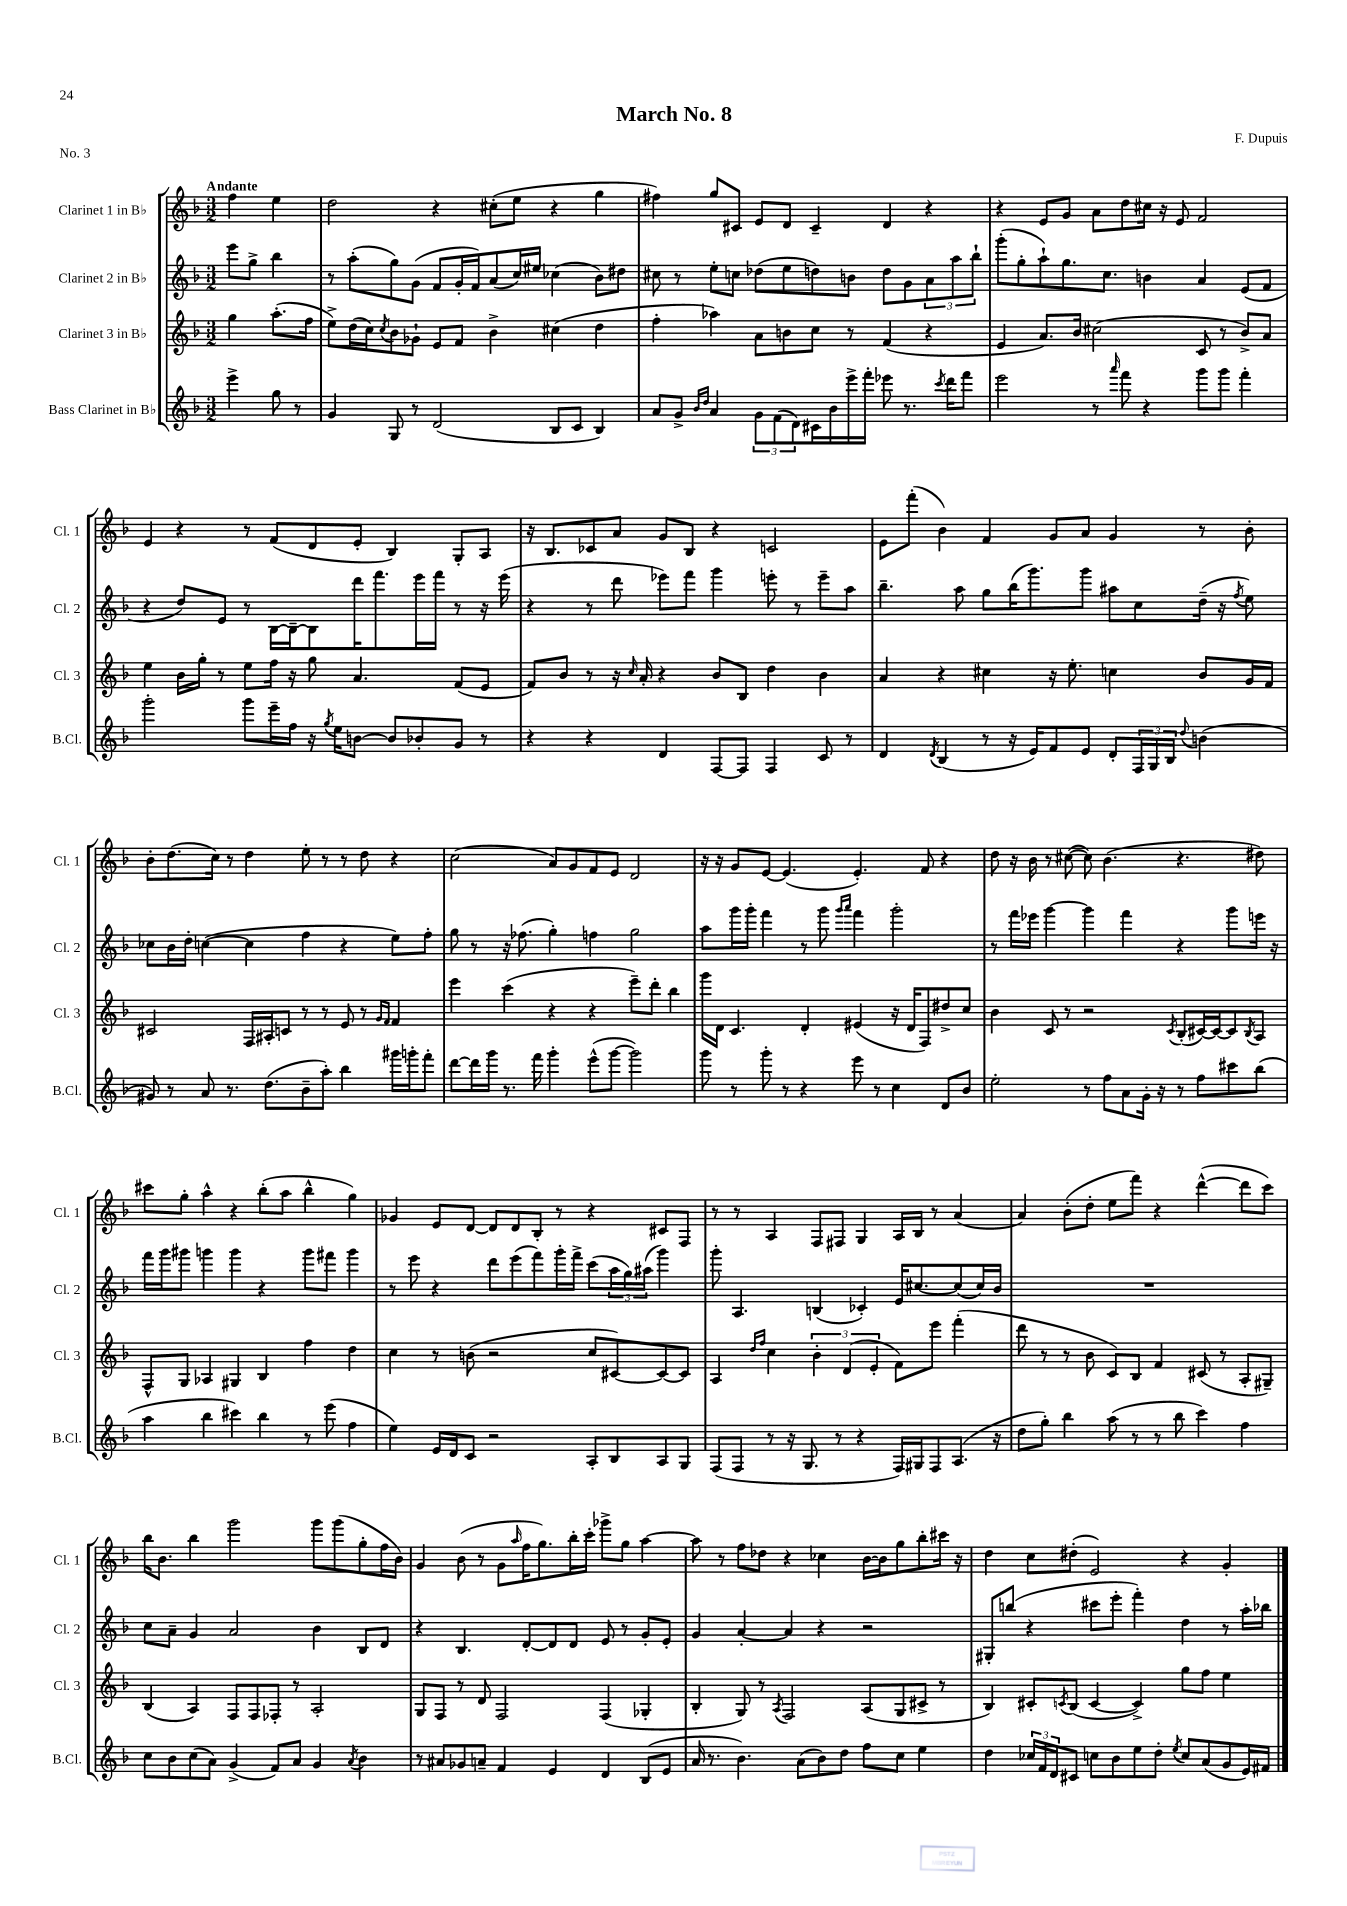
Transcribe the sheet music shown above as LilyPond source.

\header { title = "March No. 8" composer = "F. Dupuis" piece = "No. 3" }
<<
\new StaffGroup <<
\new Staff = "s0" \with { instrumentName = "Clarinet 1 in Bb" shortInstrumentName = "Cl. 1" } {
    \clef treble \key f \major \numericTimeSignature \time 3/2 \partial 2 \tempo "Andante"
    f''4 e''4 |
    d''2 r4 cis''8-.( e''8 r4 g''4 |
    fis''4) g''8 cis'8 e'8 d'8 cis'4-- d'4 r4 |
    r4 e'8 g'8 a'8 d''8 cis''16 r16 e'8 f'2 |
    e'4 r4 r8 f'8( d'8 e'8-. bes4) g8-. a8 |
    r16 bes8. ces'8 a'8 g'8 bes8 r4 c'2 |
    e'8 f'''8-.( bes'4) f'4 g'8 a'8 g'4 r8 bes'8-. |
    bes'8-. d''8.( c''16) r8 d''4 e''8-. r8 r8 d''8 r4 |
    c''2( a'8) g'8 f'8 e'8 d'2 |
    r16 r16 g'8 e'8~ e'4.( e'4.-.) f'8 r4 |
    d''8 r16 bes'16 r8 cis''8~( cis''8) bes'4.( r4. dis''8) |
    cis'''8 g''8-. a''4-^ r4 bes''8-.( a''8 bes''4-^ g''4) |
    ges'4 e'8 d'8~ d'8 d'8 bes8-. r8 r4 cis'8 f8 |
    r8 r8 a4 f8 fis8 g4 a16 bes16 r8 a'4( |
    a'4) bes'8-.( d''8-. e''8 f'''8) r4 d'''4~-^( d'''8 c'''8) |
    bes''16 bes'8. bes''4 g'''2 g'''8 g'''8( g''8-. f''16 bes'16) |
    g'4 bes'8( r8 g'8 \grace { a''16 } f''16 g''8.) bes''16-. c'''16-. ges'''8-> g''8 a''4~ |
    a''8 r8 f''8 des''8 r4 ces''4 bes'16~ bes'16 g''8 bes''8-. cis'''16 r16 |
    d''4 c''8 dis''8-.( e'2) r4 g'4-. \bar "|." |
}
\new Staff = "s1" \with { instrumentName = "Clarinet 2 in Bb" shortInstrumentName = "Cl. 2" } {
    \clef treble \key f \major \numericTimeSignature \time 3/2 \partial 2
    e'''8 g''8-> bes''4 |
    r8 a''8-.( g''8) g'8( f'8 g'16-. f'16) a'8( c''16) eis''16 ces''4( bes'8) dis''8 |
    cis''8 r8 e''8-. c''8 des''8( e''8 d''8) b'8 d''8 g'8 \tuplet 3/2 { a'8 a''8 bes''8-! } |
    g'''8-.( g''8-. a''8-!) g''8. c''8. b'4 a'4 e'8( f'8 |
    r4 d''8) e'8 r8 bes16~ bes16~-- bes8 d'''16 f'''8. e'''16 f'''16 r8 r16 e'''16( |
    r4 r8 d'''8 ees'''8) f'''8 g'''4 e'''8-. r8 e'''8-- a''8 |
    bes''4.-- a''8 g''8 bes''16( g'''8.) g'''8 ais''8 c''8 d''16--( r16 \acciaccatura { f''8 } e''8) |
    ces''8 bes'16 d''16-. c''4~( c''4 f''4 r4 e''8) f''8-. |
    g''8 r8 r16 fes''8.( g''4-.) f''4 g''2 |
    a''8 g'''16 g'''16-. f'''4 r8 g'''8 \grace { g'''16 a'''16 } f'''4 g'''2-. |
    r8 f'''16 ees'''16 g'''4~ g'''4 f'''4 r4 g'''8 e'''16 r16 |
    f'''16 g'''16 gis'''8 g'''4 g'''4 r4 g'''8 fis'''8 g'''4 |
    r8 e'''8 r4 d'''8 e'''8( f'''8) g'''16-. f'''16-> c'''8( \tuplet 3/2 { a''16 g''16) ais''16( } g'''4) |
    g'''8-. a4. b4( ces'4-.) e'16 cis''8.~ cis''8( cis''16) bes'16 |
    R1. |
    c''8 a'8-- g'4 a'2 bes'4 bes8 d'8 |
    r4 bes4. d'8~-. d'8 d'8 e'8 r8 g'8-. e'8-. |
    g'4 a'4~-. a'4 r4 r2 |
    gis8-. b''8( r4 cis'''8 e'''8-. f'''4-.) d''4 r8 a''16-. bes''16 \bar "|." |
}
\new Staff = "s2" \with { instrumentName = "Clarinet 3 in Bb" shortInstrumentName = "Cl. 3" } {
    \clef treble \key f \major \numericTimeSignature \time 3/2 \partial 2
    g''4 a''8.-.( f''16 |
    e''8->) d''16( c''16) \acciaccatura { c''8 } bes'8 ges'8-! e'8 f'8 bes'4-> cis''4( d''4 |
    f''4-. aes''4) a'8 b'8 c''8 r8 f'4( r4 |
    e'4 a'8.) bes'16 cis''2( c'8 r8 bes'8->) a'8 |
    e''4 bes'16 g''16-. r8 e''8 f''16 r16 g''8 a'4. f'8( e'8 |
    f'8) bes'8 r8 r16 \grace { c''16 } a'16-. r4 bes'8 bes8 d''4 bes'4 |
    a'4 r4 cis''4 r16 e''8.-. c''4 bes'8 g'16 f'16 |
    cis'2 f16 ais16-. c'8 r8 r8 e'8 r8 \grace { g'16 f'16 } f'4 |
    e'''4 c'''4( r4 r4 e'''8--) d'''8-. bes''4 |
    g'''16 d'16 c'4. d'4-. eis'4( r16 d'16 f8) dis''8-> c''8 |
    bes'4 c'8 r8 r2 \acciaccatura { c'8 } bes8-.( cis'16~) cis'16~ cis'8 \acciaccatura { bes8 } a8 |
    f8-^ g8 aes4 gis4 bes4 f''4 d''4 |
    c''4 r8 b'8( r2 c''8 cis'8~) cis'8~ cis'8 |
    a4 \grace { d''16 f''16 } c''4 \tuplet 3/2 { bes'4-. d'4( e'4-. } f'8) e'''8 f'''4-.( |
    d'''8 r8 r8 bes'8 c'8) bes8 f'4 cis'8( r8 a8-. gis8--) |
    bes4( a4) f8 f8 fes8-. r8 a2-. |
    g8 f8 r8 d'8 f2 f4( ges4-. |
    bes4-. g8) r8 \acciaccatura { a8 } f2 a8( g8 cis'8-> r8 |
    bes4) cis'8-. \acciaccatura { c'8 } bes8( c'4~ c'4->) g''8 f''8 e''4 \bar "|." |
}
\new Staff = "s3" \with { instrumentName = "Bass Clarinet in Bb" shortInstrumentName = "B.Cl." } {
    \clef treble \key f \major \numericTimeSignature \time 3/2 \partial 2
    e'''4-> g''8 r8 |
    g'4 g8 r8 d'2( bes8 c'8 bes4) |
    a'8 g'8-> \grace { bes'16 d''16 } a'4 \tuplet 3/2 { g'8 f'8( d'8) } cis'16 bes'16 e'''16-> f'''16-. ees'''8 r8. \acciaccatura { c'''8 } d'''16 f'''8 |
    e'''2 r8 \grace { a'''16 } f'''8 r4 g'''8 g'''8 f'''4-. |
    g'''2-. g'''8 e'''16-- f''16 r16 \acciaccatura { g''8 } e''16 b'8~ b'8 bes'8-. g'8 r8 |
    r4 r4 d'4 f8~ f8 f4 c'8 r8 |
    d'4 \acciaccatura { d'8 } bes4( r8 r16 e'16) f'8 e'8 d'8-. \tuplet 3/2 { f16 g16 bes16 } \appoggiatura { d''8 } b'4( |
    gis'8) r8 a'8 r8. d''8.( bes'8-- a''8-.) bes''4 gis'''16 g'''16-. f'''8-. |
    d'''8~ d'''16 g'''16 r8. f'''16 g'''4-. e'''8-^( g'''8~ g'''2) |
    g'''8 r8 g'''8-. r8 r4 e'''8 r8 c''4 d'8 bes'8 |
    e''2-. r8 f''8 a'8 g'16-. r16 r8 f''8 cis'''8 bes''8( |
    a''4 bes''4 cis'''4) bes''4 r8 e'''8( f''4 |
    e''4) e'16 d'16 c'8 r2 a8-. bes8 a8 g8 |
    f8( f8 r8 r16 g8. r8 r4 f16) gis16 f8 a8.( r16 |
    d''8 g''8-.) bes''4 a''8( r8 r8 bes''8 c'''4) f''4 |
    c''8 bes'8 c''8( a'8) g'4->( f'8) a'8 g'4 \acciaccatura { a'8 } bes'4 |
    r8 ais'8 ges'8 a'8-- f'4 e'4 d'4 bes8( e'8 |
    a'16 r8. bes'4.) a'8( bes'8) d''8 f''8 c''8 e''4 |
    d''4 \tuplet 3/2 { ces''16 f'16 d'16 } cis'8 c''8 bes'8 e''8 d''8-. \acciaccatura { e''8 } c''8 a'8( g'8 e'16) fis'16 \bar "|." |
}
>>
>>
\layout { \context { \Score \remove "Bar_number_engraver" } }
